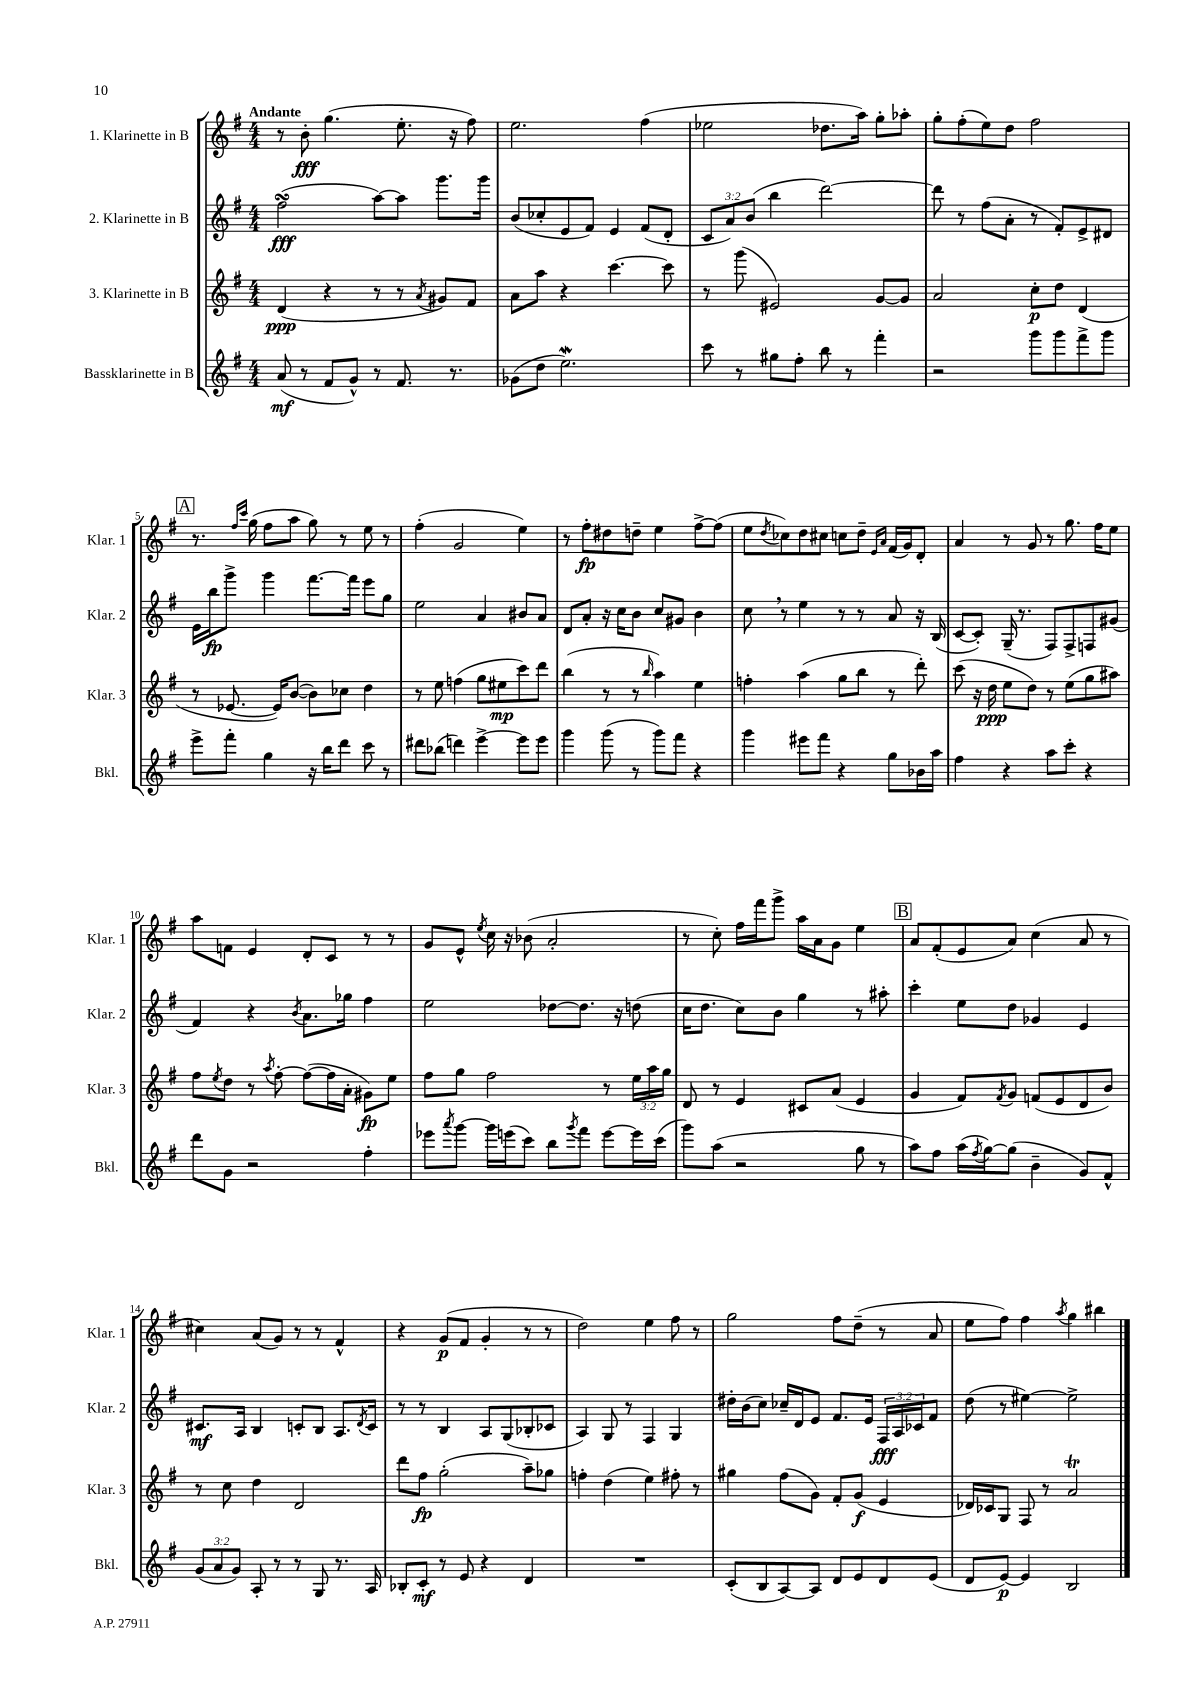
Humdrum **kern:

**kern	**kern	**kern	**kern
*staff4	*staff3	*staff2	*staff1
*clefG2	*clefG2	*clefG2	*clefG2
*k[f#]	*k[f#]	*k[f#]	*k[f#]
*M4/4	*M4/4	*M4/4	*M4/4
(8a	(4d	(2ff#	8r
8r	.	.	8b'
8f#	4r	.	(4.gg
8g^^)	.	.	.
8r	8r	[8aa)	.
8.f#	8r	8aa]	8.ee'
.	8qa	.	.
.	8g#)	8.ggg	.
8.r	.	.	16r
.	8f#	.	8ff#)
.	.	16ggg	.
=	=	=	=
(8g-	8a	(8b	2.ee
8dd	8aa	8cc-'	.
2.ee)	4r	8e	.
.	.	8f#)	.
.	[4.ccc	4e	.
.	.	(8f#	(4ff#
.	8ccc]	8d'	.
=	=	=	=
8ccc	8r	12c	2ee-
.	.	12a)	.
8r	(8ggg	.	.
.	.	(12b	.
8gg#	2e#)	4bb	.
8ff#'	.	.	.
8bb	.	[2ddd)	8.dd-
8r	.	.	.
.	.	.	16aa)
4fff#'	[8g	.	8gg'
.	8g]	.	8aa-'
=	=	=	=
2r	2a	8ddd]	8gg'
.	.	8r	(8ff#'
.	.	(8ff#	8ee)
.	.	8a'	8dd
8ggg	8cc'	8r	2ff#
8ggg	8dd	8f#')	.
8fff#^	(4d	8e^	.
8ggg	.	8d#	.
=	=	=	=
8eee^	8r	16e	8.r
.	.	16bb	.
8fff#'	[8.e-	8ggg^	.
.	.	.	16qqff#
.	.	.	16qqccc
.	.	.	(16gg
4gg	.	4ggg	8ff#
.	16e-])	.	.
.	([8b	.	8aa
16r	8b])	[8.fff#	8gg)
16bb	.	.	.
8ddd	8cc-	.	8r
.	.	16fff#]	.
8ccc	4dd	8eee	8ee
8r	.	8gg	8r
=	=	=	=
8ddd#	8r	2ee	(4ff#'
(8bb-	8ee	.	.
4ddd)	(4ff	.	2g
[4eee^	8gg	4a	.
.	8ee#	.	.
8eee]	8ccc)	8b#	4ee)
8eee	8ddd	8a	.
=	=	=	=
4ggg	(4bb	8d	8r
.	.	8a'	8ff#'
(8ggg	8r	16r	8dd#
.	.	16cc	.
8r	8r	8b	8dd~
.	16qqbb	.	.
8ggg)	4aa)	8cc	4ee
8fff#	.	8g#	.
4r	4ee	4b	[8ff#^
.	.	.	(8ff#]
=	=	=	=
4ggg	4ff'	8cc	8ee
.	.	.	8qdd
.	.	8r	8cc-)
8eee#	(4aa	4ee	8dd
8fff#	.	.	8cc#
4r	8gg	8r	8cc
.	8bb	8r	8dd~
.	.	.	16qqe
.	.	.	16qqa
8gg	8r	8a	(16f#
.	.	.	16g)
16b-	8ddd')	16r	8d'
16aa	.	(16B	.
=	=	=	=
4ff#	(8ccc	[8c	4a
.	16r	8c'])	.
.	16dd	.	.
4r	8ee	(16G~	8r
.	.	8.r	.
.	8dd)	.	8g
8aa	8r	8F#)	8r
8ccc'	(8ee	8F#^	8.gg
4r	8gg	8F	.
.	.	.	16ff#
.	8aa#)	(8g#	8ee
=	=	=	=
8ddd	8ff#	4f#)	8aa
.	8qee	.	.
8g	8dd	.	8f
2r	8r	4r	4e
.	8qaa	.	.
.	[8ff#'	.	.
.	.	8qb	.
.	(8ff#_	8.a	8d'
.	16ff#]	.	8c
.	16a'	16gg-	.
4ff#'	8g#)	4ff#	8r
.	8ee	.	8r
=	=	=	=
8eee-	8ff#	2ee	8g
8qaaa	.	.	.
[8ggg	8gg	.	8e^^
.	.	.	8qee
16ggg]	2ff#	.	16cc
(16eee	.	.	16r
8ccc)	.	.	(8b-
8bb	.	[8dd-	2a'
8qggg	.	.	.
8fff#	.	8.dd-]	.
[8eee	8r	.	.
.	.	16r	.
16eee]	24ee	(8dd	.
.	24aa	.	.
(16ccc	.	.	.
.	24gg	.	.
=	=	=	=
8ggg)	8d	16cc	8r
.	.	8.dd	.
(8aa	8r	.	8cc')
2r	4e	8cc)	16ff#
.	.	.	16fff#
.	.	8b	8ggg^
.	8c#	4gg	16aa
.	.	.	16a
.	(8a	.	8g
8gg	4e	8r	4ee
8r	.	8aa#'	.
=	=	=	=
8aa)	4g	4ccc'	8a
8ff#	.	.	(8f#'
(16aa	8f#)	8ee	8e
8qff#	.	.	.
[16gg)	.	.	.
.	8qf#	.	.
(8gg]	8g	8dd	8a)
4b~	(8f	4g-	(4cc
.	8e	.	.
8g)	8d	4e	8a
8f#^^	8b)	.	8r
=	=	=	=
(12g	8r	8.c#	4cc#)
12a	.	.	.
.	8cc	.	.
12g)	.	.	.
.	.	16A	.
8A'	4dd	4B	(8a
8r	.	.	8g)
8r	2d	8c'	8r
8G	.	8B	8r
8.r	.	8.A	4f#^^
.	.	8qd	.
16A	.	16c	.
=	=	=	=
8B-'	8ddd	8r	4r
8c'	8ff#	8r	.
8r	(2gg'	4B	(8g
8e	.	.	8f#
4r	.	8A	4g'
.	.	(8G	.
4d	8aa~)	8B-'	8r
.	8gg-	8c-	8r
=	=	=	=
1r	4ff'	4A)	2dd)
.	(4dd	8G	.
.	.	8r	.
.	4ee)	4F#	4ee
.	8ff#'	4G	8ff#
.	8r	.	8r
=	=	=	=
(8c'	4gg#	16dd#'	2gg
.	.	(16b	.
8B	.	8cc)	.
[8A)	(8ff#	16cc-~	.
.	.	16d	.
8A]	8g)	8e	.
8d	8f#'	8.f#	8ff#
8e	(8g	.	(8dd~
.	.	16e	.
8d	4e	24F#	8r
.	.	24A	.
.	.	24c-	.
(8e	.	8f#	8a
=	=	=	=
8d	16d-)	(8dd	8ee
.	16c-	.	.
[8e)	8G	8r	8ff#)
4e]	8F#	[4ee#)	4ff#
.	8r	.	.
.	.	.	8qaa
2B	2a	2ee#^]	4gg
.	.	.	4bb#
==	==	==	==
*-	*-	*-	*-
